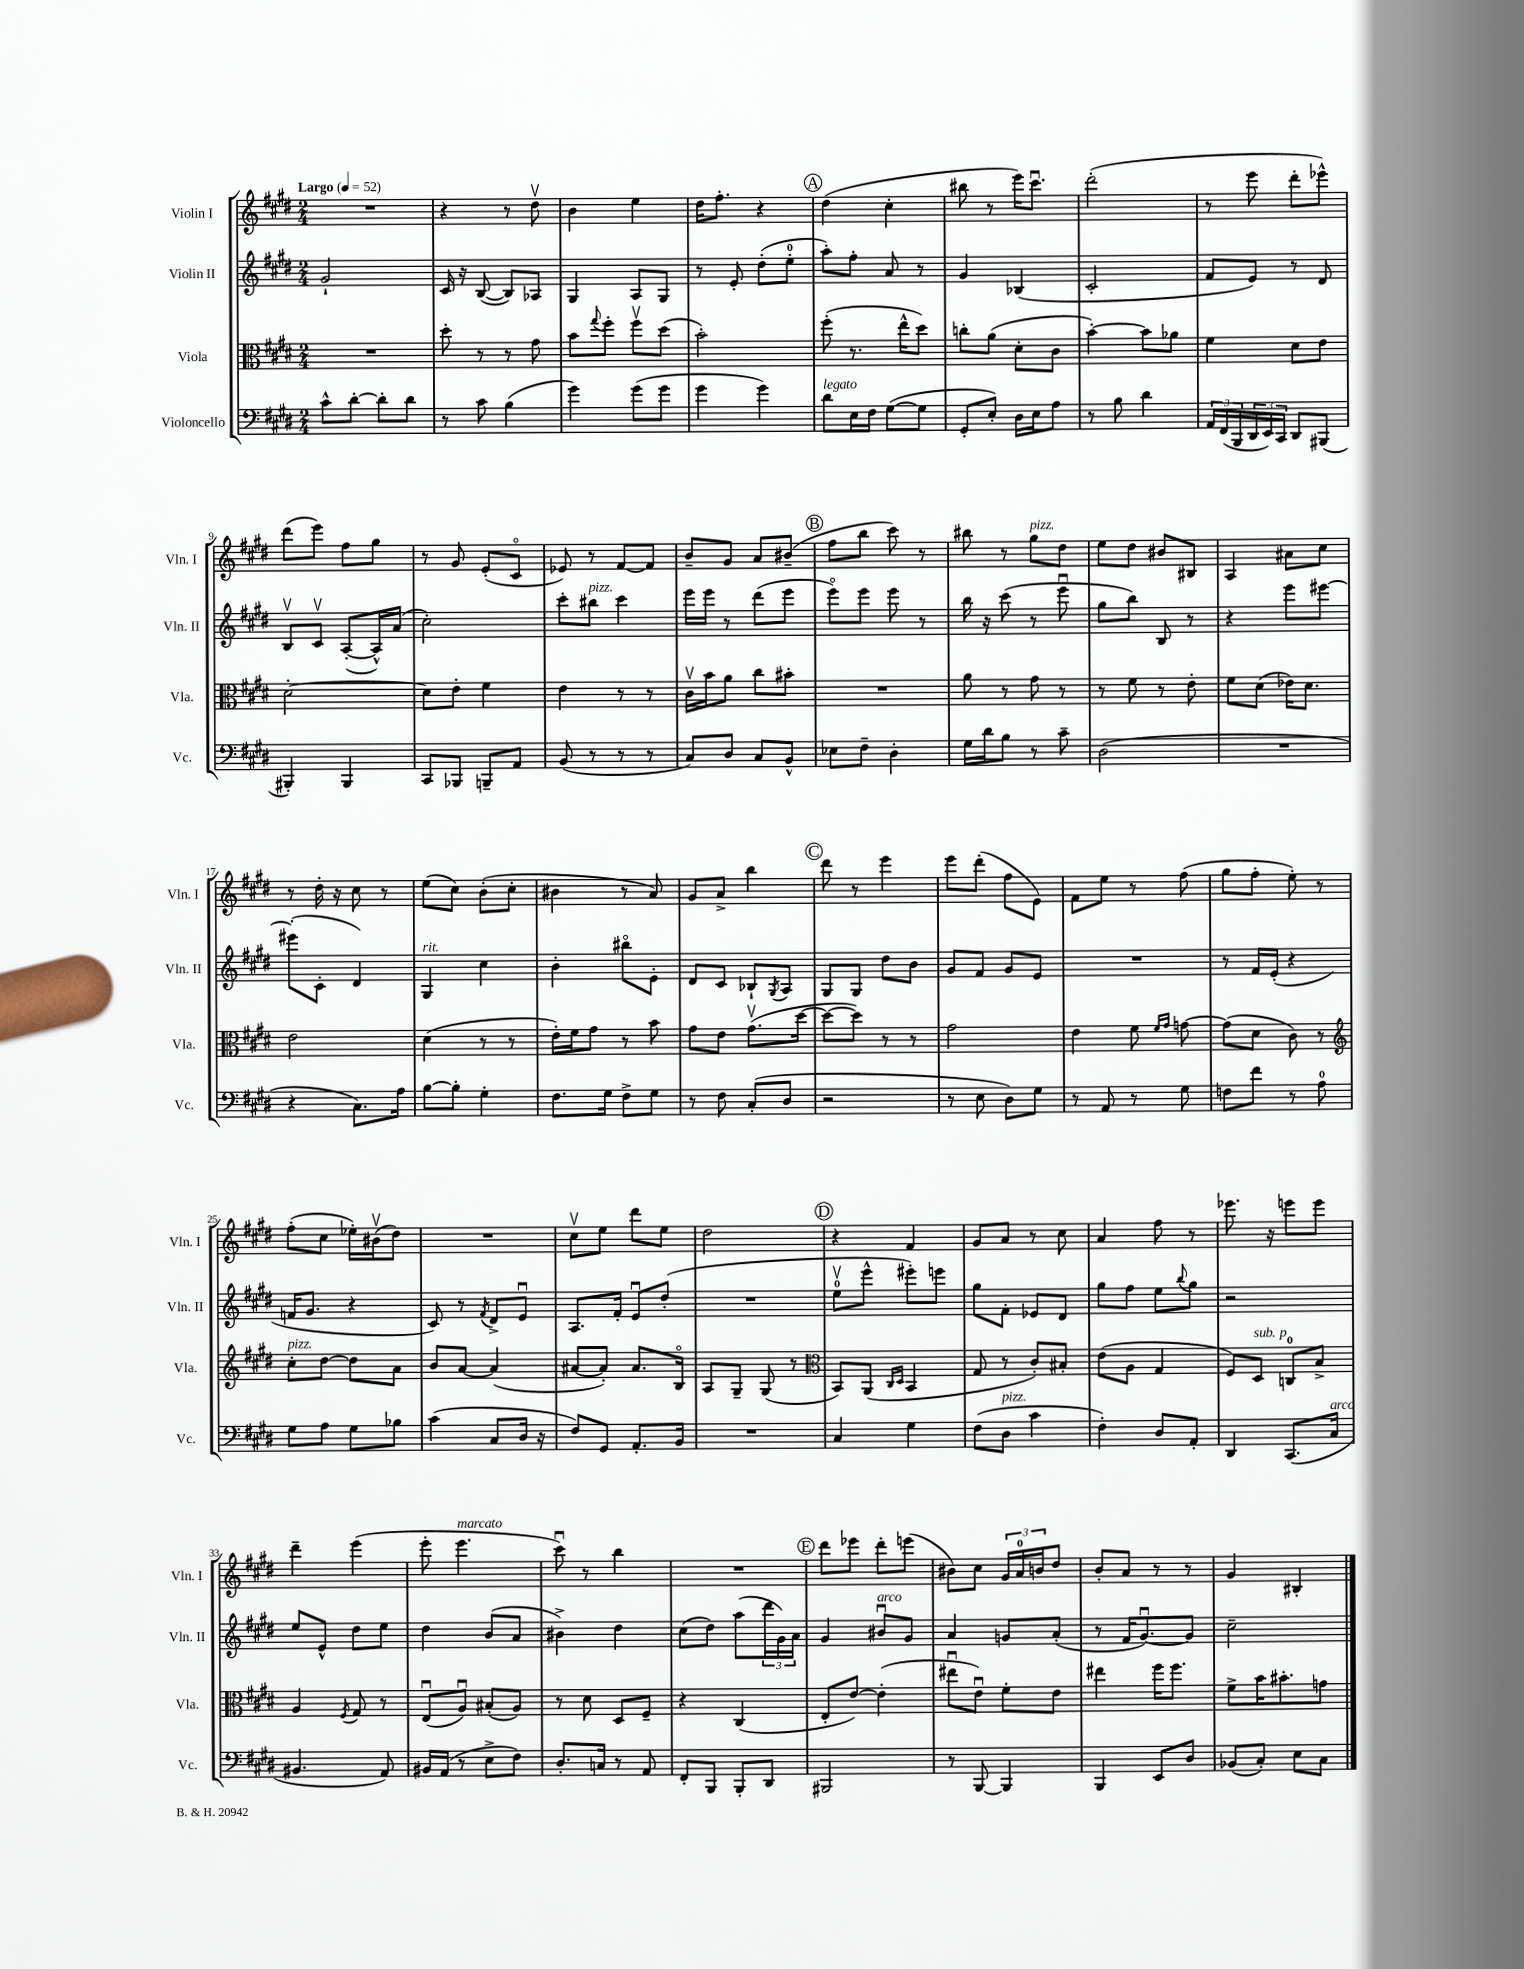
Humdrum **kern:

**kern	**kern	**kern	**kern
*staff4	*staff3	*staff2	*staff1
*clefF4	*clefC3	*clefG2	*clefG2
*k[f#c#g#d#]	*k[f#c#g#d#]	*k[f#c#g#d#]	*k[f#c#g#d#]
*M2/4	*M2/4	*M2/4	*M2/4
*MM52	*MM52	*MM52	*MM52
8c#^^	2r	2g#`	2r
[8d#'	.	.	.
8d#']	.	.	.
8d#	.	.	.
=	=	=	=
8r	8dd#'	16c#	4r
.	.	16r	.
8c#	8r	([8B	.
(4B	8r	8B])	8r
.	8g#	8A-	8dd#v
=	=	=	=
4g#)	8b	4G#	4b
.	8qqgg#	.	.
.	8ff#'	.	.
(8g#	8ff#v	8A	4ee
8g#	(8dd#	8G#	.
=	=	=	=
4g#	2b')	8r	16dd#
.	.	.	8.ff#'
.	.	8e'	.
4g#)	.	(8dd#'	4r
.	.	8ee'	.
=	=	=	=
8d#	(8ff#'	8aa')	(4dd#
16E	8.r	8ff#'	.
16F#	.	.	.
([8G#	.	8a	4cc#'
.	16ee^^	.	.
8G#]	8dd#)	8r	.
=	=	=	=
8GG#'	8cc'	4g#	8bb#
8E')	(8a	.	8r
16D#	8d#'	(4B-	16eee)
16E	.	.	8.ccc#u
8A	8c#	.	.
=	=	=	=
8r	[4b')	2c#'	(2ddd#'
8B	.	.	.
4d#	8b]	.	.
.	8a-	.	.
=	=	=	=
24AA	4f#	8f#	8r
(24FF#	.	.	.
24BBB	.	.	.
24DD#	.	8e)	8eee
24EE)	.	.	.
24CC#	.	.	.
8DD#	8d#	8r	8ddd#'
(8BBB#	8e	8d#	8eee-^^)
=	=	=	=
4BBB#')	[2d#'	8Bv	(8ddd#
.	.	8c#v	8eee)
4BBB#	.	([8A'	8ff#
.	.	16A^^])	8gg#
.	.	(16a	.
=	=	=	=
8CC#	8d#]	2cc#')	8r
8BBB-	8e'	.	8g#
8BBB~	4f#	.	(8e'
8AA	.	.	8c#o
=	=	=	=
(8BB	4e	8ccc#'	8e-)
8r	.	8bb#	8r
8r	8r	4ccc#	[8f#
8r	8r	.	8f#]
=	=	=	=
8C#)	16c#v	16eee	8b~
.	16b	16eee	.
8D#	8a	8r	8g#
8C#	8cc#	(8ddd#	8a
8BB^^	8b#'	8eee	(8b#~
=	=	=	=
8E-	2r	8eeeo)	8ff#
8F#~	.	8eee	8bb
4D#'	.	8eee	8ccc#)
.	.	8r	8r
=	=	=	=
16G#	8a	16bb	8bb#
16d#	.	16r	.
8B	8r	(8ccc#	8r
8r	8g#	8r	8gg#
8c#~	8r	8eeeu	8dd#
=	=	=	=
(2D#	8r	8gg#	8ee
.	8f#	8bb)	8dd#
.	8r	8B	8b#
.	8e'	8r	8B#
=	=	=	=
2r	8f#	4r	4A
.	(8d#	.	.
.	16e-)	8eee	8a#
.	8.d#	.	.
.	.	[8eee#	8cc#
=	=	=	=
4r	2e	(8eee#']	8r
.	.	8c#'	16dd#'
.	.	.	16r
8.C#)	.	4d#)	8cc#
.	.	.	8r
16A	.	.	.
=	=	=	=
[8B	(4d#	4G#	(8ee
8B']	.	.	8cc#)
4G#'	8r	4cc#	(8b'
.	8r	.	8cc#'
=	=	=	=
8.F#	16e')	4b'	4b#
.	16f#	.	.
.	8g#	.	.
16G#	.	.	.
8F#^	8r	8bb#o	8r
8G#	8b	8e'	8a)
=	=	=	=
8r	8g#	8d#	8g#
8F#	8e	8c#	8a^
(8C#'	(8.g#v	8B-`	4bb
.	.	8qG#	.
8D#	.	8A	.
.	[16dd#	.	.
=	=	=	=
2r	8dd#_	8G#	8ddd#
.	8dd#])	8G#	8r
.	8r	8dd#	4eee
.	8r	8b	.
=	=	=	=
8r	2g#	8g#	8eee
8E	.	8f#	(8ddd#'
8D#)	.	8g#	8ff#
8G#	.	8e	8e)
=	=	=	=
8r	4e	2r	8f#
8AA	.	.	8ee
8r	8f#	.	8r
.	16qqf#	.	.
.	16qqg#	.	.
8G#	[8g	.	(8ff#
=	=	=	=
8F	(8g]	8r	8gg#
8f#	8d#	16f#	8ff#'
.	.	(16e'	.
8r	8c#)	4r	8ee')
8A	8r	.	8r
=	=	=	=
*	*clefG2	*	*
8G#	8cc#'	16f	(8ff#'
.	.	8.g#	.
8A	[8dd#	.	8cc#
8G#	8dd#]	4r	16ee-')
.	.	.	(16b#v
8B-	8a	.	8dd#)
=	=	=	=
(4c#	8b	8c#)	2r
.	[8a	8r	.
.	.	8qf#	.
8C#	(4a]	8d#^	.
16D#	.	8eu	.
16r	.	.	.
=	=	=	=
8F#)	[8a#	8.A	8cc#v
8GG#	8a#'])	.	8ee
.	.	16f#'	.
8.AA'	8.a#	8eu	8ddd#
.	.	(8dd#'	8ee
16BB	16Bo	.	.
=	=	=	=
2r	8A	2r	2dd#
.	8G#~	.	.
.	(8G#	.	.
.	8r	.	.
=	=	=	=
*	*clefC3	*	*
4C#	8BB)	8eev	4r
.	(8AA	8eee^^	.
.	16qqC#	.	.
.	16qqD#	.	.
4G#	4BB	8eee#')	4f#
.	.	8eee	.
=	=	=	=
(8F#	8G#	8gg#	8g#
8D#	8r	8f#'	8a
4c#	8c#')	8e-	8r
.	8B#'	8d#	8cc#
=	=	=	=
4F#')	(8e	8gg#	4a
.	8A	8ff#	.
8D#	4G#	8ee	8ff#
.	.	8qqbb	.
8AA'	.	8gg#	8r
=	=	=	=
4DD#	8F#)	2r	8.eee-
.	8D#	.	.
.	.	.	16r
(8.CC#	8C	.	8eee
.	8B^	.	8eee
16C#	.	.	.
=	=	=	=
4.BB#	4A	8ee	4ddd#~
.	.	8e^^	.
.	8qF#	.	.
.	8G#	8dd#	(4eee
8AA)	8r	8ee	.
=	=	=	=
16BB#	(8Eu	4dd#	8eee'
(16AA	.	.	.
8r	8Au)	.	4.eee
8E^	(8B#'	(8b	.
8F#)	8A)	8a	.
=	=	=	=
8.D#'	8r	4b#^)	8ccc#u)
.	8d#	.	8r
16C	.	.	.
8r	8D#	4dd#	4bb
8AA	8F#~	.	.
=	=	=	=
8FF#'	4r	(8cc#	2r
8BBB	.	8dd#)	.
8BBB'	(4C#	(8aa	.
8DD#	.	24ddd#	.
.	.	24g#)	.
.	.	24a	.
=	=	=	=
2BBB#	8E'	4g#	8ddd#
.	[8e)	.	8eee-
.	(4e']	8b#u	8ddd#'
.	.	8g#	(8eee
=	=	=	=
8r	8ee#u	4a	8b#)
[8BBB	8eu)	.	8cc#
4BBB]	8f#'	8g	24g#
.	.	.	24a
.	.	.	24b
.	8e	(8a'	8dd#
=	=	=	=
4BBB	4ee#	8r	8b'
.	.	16f#	8a
.	.	[8.g#u)	.
8EE	16ff#	.	8r
.	8.ff#	.	.
8D#	.	8g#]	8r
=	=	=	=
(8BB-	8f#^	2cc#~	4g#
8C#')	16b	.	.
.	8.b#'	.	.
8E	.	.	4B#'
8C#	8g	.	.
==	==	==	==
*-	*-	*-	*-
